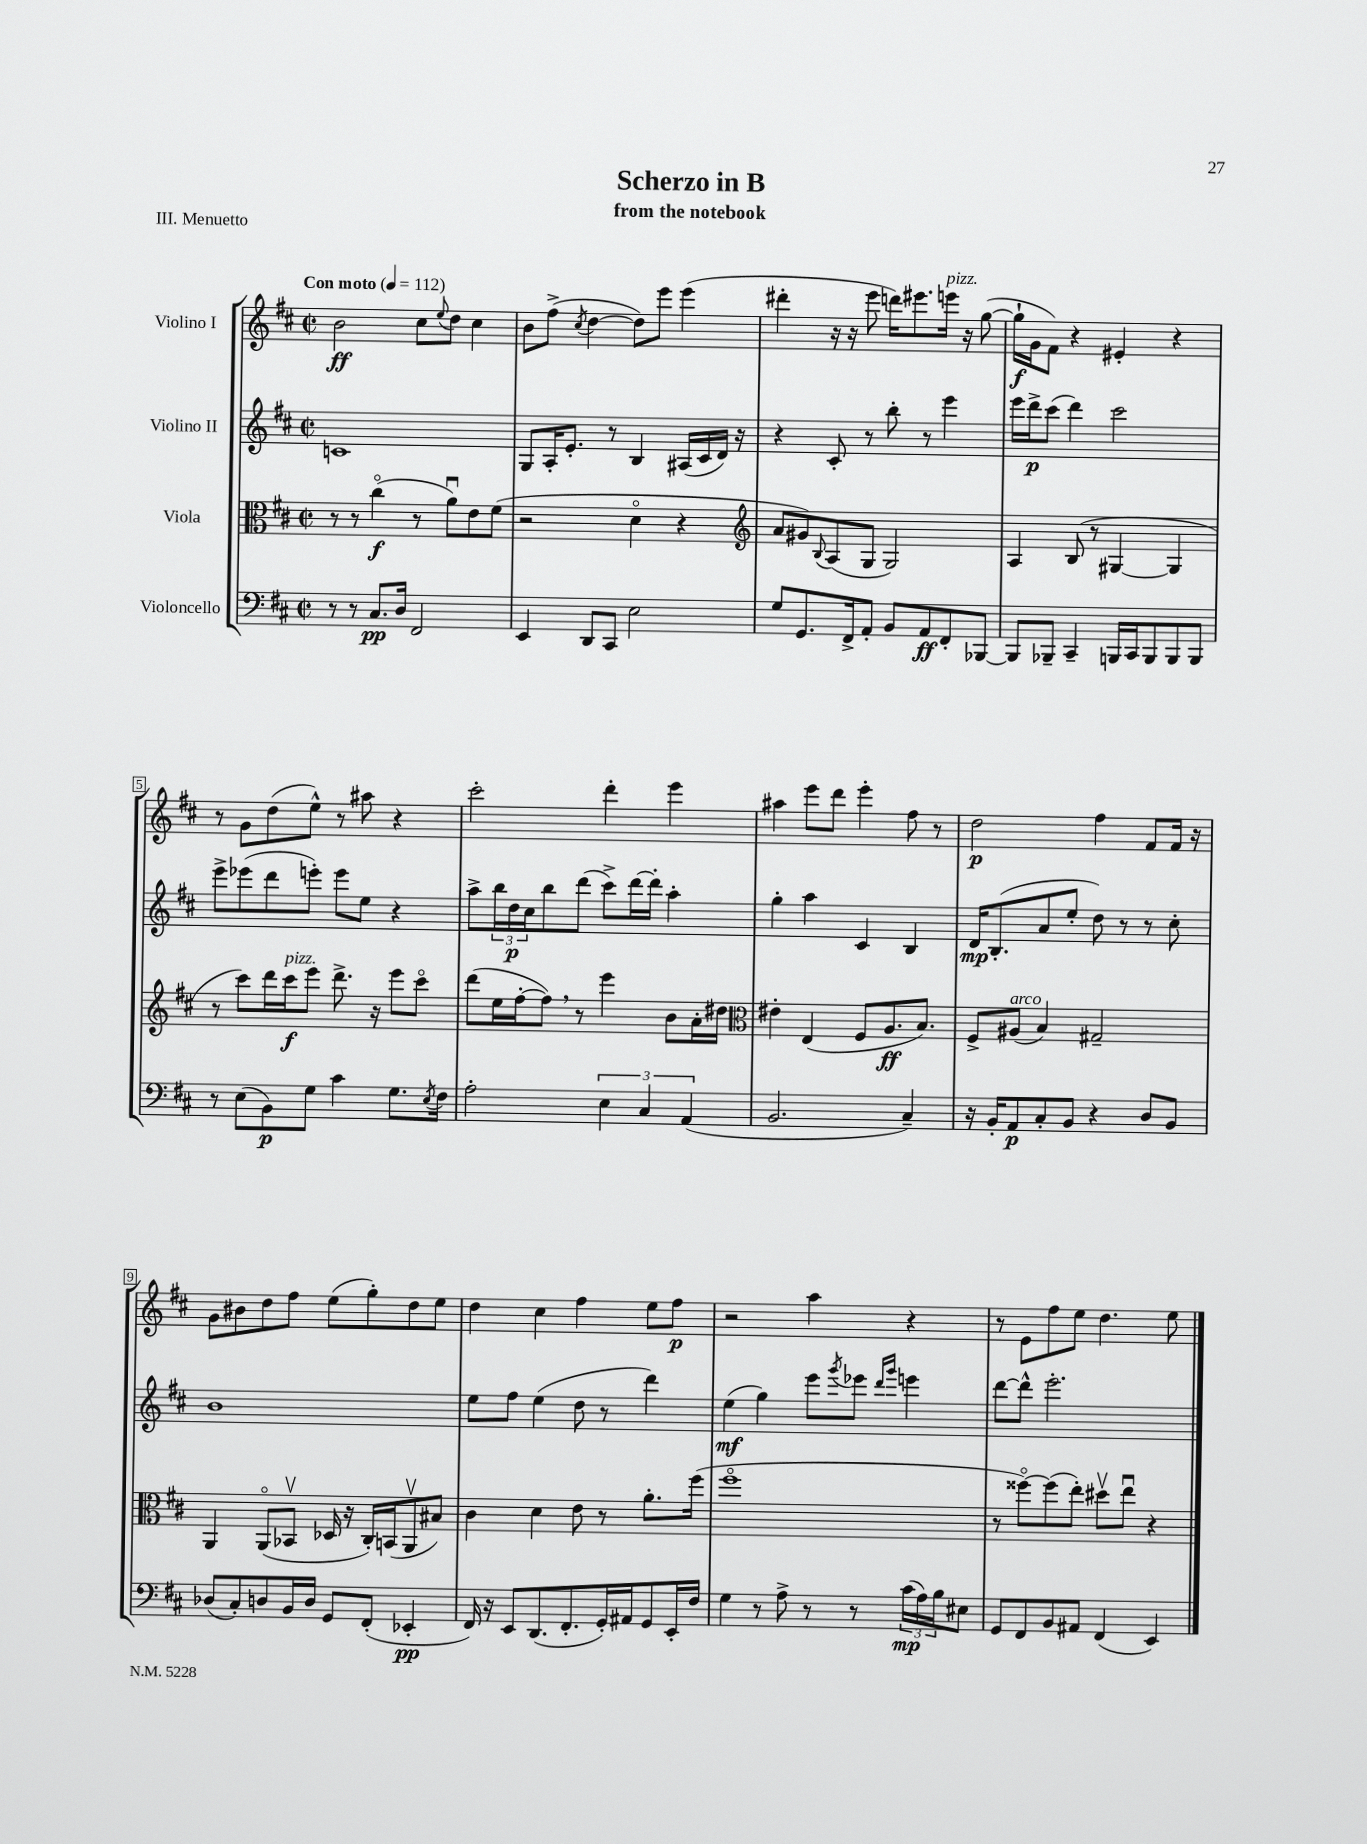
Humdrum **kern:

**kern	**kern	**kern	**kern
*staff4	*staff3	*staff2	*staff1
*clefF4	*clefC3	*clefG2	*clefG2
*k[f#c#]	*k[f#c#]	*k[f#c#]	*k[f#c#]
*M2/2	*M2/2	*M2/2	*M2/2
*met(c|)	*met(c|)	*met(c|)	*met(c|)
*MM112	*MM112	*MM112	*MM112
8r	8r	1c	2b
8r	8r	.	.
8.C#	(4cc#o	.	.
16D	.	.	.
2FF#	8r	.	8cc#
.	.	.	8qqee
.	8au)	.	8dd
.	8e	.	4cc#
.	(8f#	.	.
=	=	=	=
4EE	2r	8G	8b
.	.	16A'	(8ff#^
.	.	8.e'	.
.	.	.	8qcc#
8DD	.	.	[4dd
8CC#	.	8r	.
2E	4do	4B	8dd])
.	.	.	8eee
.	4r	(16A#	(4eee
.	.	16c#	.
.	.	16d)	.
.	.	16r	.
=	=	=	=
*	*clefG2	*	*
8G	8a	4r	4ddd#'
8.GG	8g#)	.	.
.	8qqB	.	.
.	(8A	8c#'	16r
16FF#^	.	.	16r
8AA'	8G	8r	8eee
8BB	2G)	8bb'	16ddd)
.	.	.	8.eee#
8AA	.	8r	.
8FF#'	.	4eee	16eee
.	.	.	16r
[8BBB-	.	.	([8gg
=	=	=	=
8BBB-]	4A	16eee	16gg`]
.	.	16ddd^	16g
8BBB-~	.	(8ccc#	8f#)
4CC#~	(8B	4ddd)	4r
.	8r	.	.
16BBB	[4G#	2ccc#	4e#'
16CC#	.	.	.
8BBB	.	.	.
8BBB	4G#]	.	4r
8BBB	.	.	.
=	=	=	=
8r	8r	8eee^	8r
(8E	8ccc#)	(8eee-	8g
8BB)	16ddd	8ddd	(8dd
.	16ccc#	.	.
8G	8eee	8eee')	8ee^^)
4c#	8.ddd^	8eee	8r
.	.	8ee	8aa#
.	16r	.	.
8.G	8eee	4r	4r
.	8ccc#o	.	.
8qE	.	.	.
16F#	.	.	.
=	=	=	=
2A'	(8ddd	8aa^	2ccc#'
.	16ee	24bb	.
.	.	24dd	.
.	[16ff#'	.	.
.	.	24cc#	.
.	8ff#])	8bb	.
.	8r	(8ddd	.
6E	4eee	8ccc#^)	4ddd'
.	.	[16ddd	.
6C#	.	.	.
.	.	16ddd']	.
.	8b	4aa'	4eee
(6AA	.	.	.
.	16a'	.	.
.	16dd#	.	.
=	=	=	=
*	*clefC3	*	*
2.BB	4e#'	4gg'	4aa#
.	(4E	4aa	8eee
.	.	.	8ddd
.	8F#	4c#	4eee'
.	8.A	.	.
4C#~)	.	4B	8ff#
.	8.B)	.	.
.	.	.	8r
=	=	=	=
16r	8F#^	16d	2dd
16BB'	.	(8.B'	.
8AA	(8A#	.	.
8C#'	4B)	8a	.
8BB	.	8ee'	.
4r	2G#~	8dd)	4ff#
.	.	8r	.
8D	.	8r	8f#
8BB	.	8cc#'	16f#
.	.	.	16r
=	=	=	=
(8D-	4AA	1b	8g
8C#')	.	.	8b#
8D	(8AAo	.	8dd
16BB	8BB-v	.	8ff#
16D	.	.	.
8GG	16D-	.	(8ee
.	16r	.	.
(8FF#'	16C#')	.	8gg')
.	(16BB	.	.
4EE-'	8AAv	.	8dd
.	8B#)	.	8ee
=	=	=	=
16FF#)	4c#	8ee	4dd
16r	.	.	.
8EE	.	8ff#	.
(8.DD	4d	(4ee	4cc#
8.FF#'	.	.	.
.	8e	8dd	4ff#
16GG')	8r	8r	.
16AA#	.	.	.
8GG	8.a'	4ddd)	8ee
16EE'	.	.	8ff#
16F#	(16ff#	.	.
=	=	=	=
4G	1ff#o	(4ee	2r
8r	.	4gg)	.
8A^	.	.	.
8r	.	8eee	4aa
.	.	8qggg	.
8r	.	8eee-	.
.	.	16qqddd	.
.	.	16qqggg	.
(24c#	.	4eee	4r
24A)	.	.	.
24B	.	.	.
8E#	.	.	.
=	=	=	=
8GG	8r	[8ddd	8r
8FF#	[8ff##o)	8ddd^^]	8e
8BB	(8ff##]	2.eee'	8ff#
8AA#	8ee')	.	8ee
(4FF#	8dd#v	.	4.dd
.	8eeu	.	.
4EE)	4r	.	.
.	.	.	8ee
==	==	==	==
*-	*-	*-	*-
